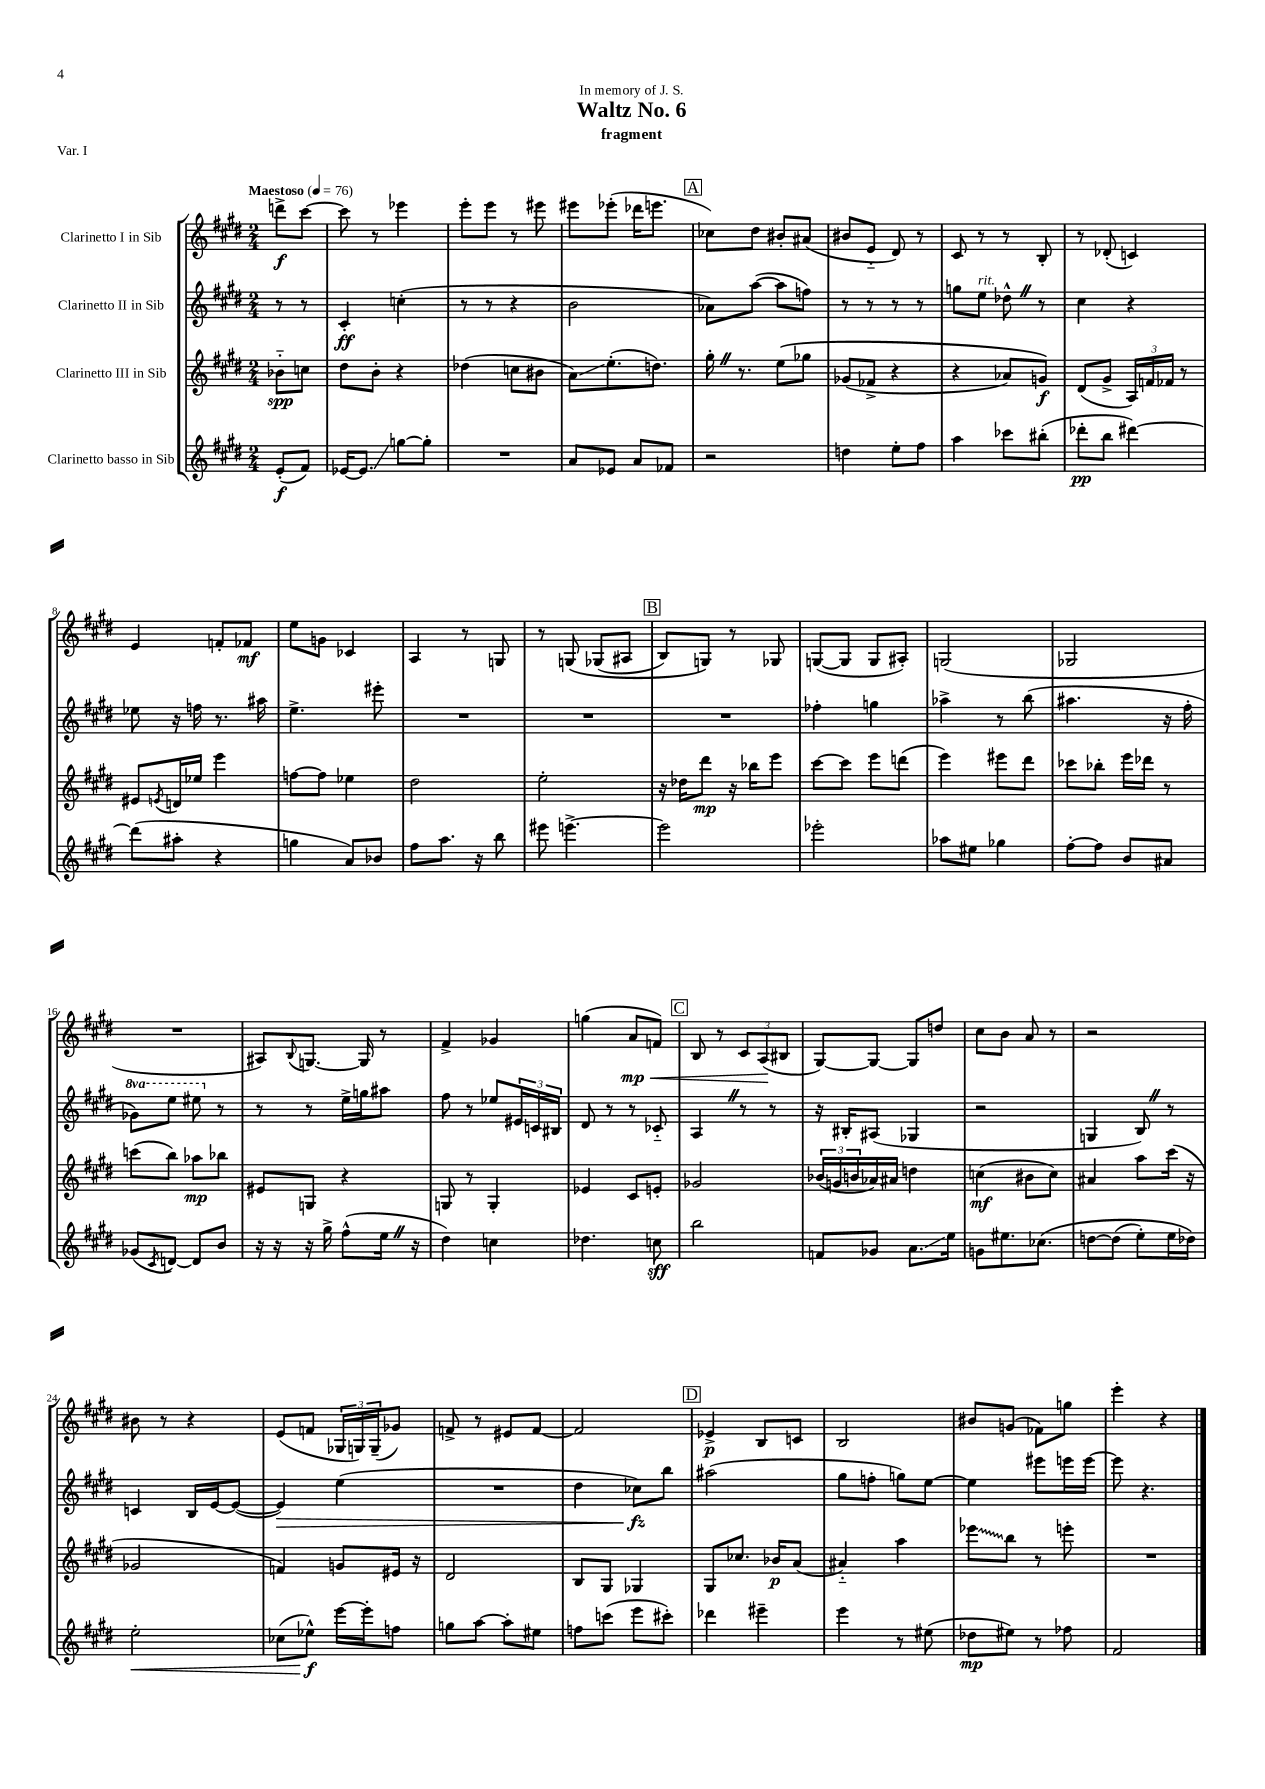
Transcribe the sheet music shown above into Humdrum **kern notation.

**kern	**kern	**kern	**kern
*staff4	*staff3	*staff2	*staff1
*clefG2	*clefG2	*clefG2	*clefG2
*k[f#c#g#d#]	*k[f#c#g#d#]	*k[f#c#g#d#]	*k[f#c#g#d#]
*M2/4	*M2/4	*M2/4	*M2/4
*MM76	*MM76	*MM76	*MM76
(8e'/L	8b-'~\L	8r	8ddd^\L
8f#/J)	8cc\J	8r	[8ccc#\J
=	=	=	=
[16e-/LK	8dd#\L	4c#'/	8ccc#\]
8.e-/]J	.	.	.
.	8b'\J	.	8r
[8gg\L	4r	(4cc'\	4eee-\
8gg'\]J	.	.	.
=	=	=	=
2r	(4dd-\	8r	8eee'\L
.	.	8r	8eee\J
.	8cc\L	4r	8r
.	8b#\J	.	8eee#\
=	=	=	=
8a/L	8a\L)	2b\	8eee#\L
8e-/J	(8.ee'\	.	(8eee-'\J
8a/L	.	.	16ddd-\LK
.	8.dd\J)	.	8.eee\J
8f-/J	.	.	.
=	=	=	=
2r	16gg#'\	8a-\L)	8cc-\L)
.	8.r	.	.
.	.	([8aa\J	8dd#\J
.	&(8ee\L	8aa\]L	8b#'/L
.	8gg-\J	8ff\J)	(8a#/J
=	=	=	=
4dd\	(8g-/L	8r	8b#/L
.	8f-^/J	8r	8e'~/J
8ee'\L	4r	8r	8d#/)
8ff#\J	.	8r	8r
=	=	=	=
4aa\	4r	8gg\L	8c#/
.	.	8ee\J	8r
8ccc-\L	8a-/L)	8dd-^^\	8r
(8bb#'\J	8g/J&)	8r	8B'/
=	=	=	=
8ddd-'\L	(8d#/L	4cc#\	8r
8bb\J	8g#^/J	.	(8d-'/
[4ddd#\)	24A/LL)	4r	4c/)
.	24f/	.	.
.	24f-/JJ	.	.
.	8r	.	.
=	=	=	=
(8ddd#\]L	8e#/L	8ee-\	4e/
.	8qe/	.	.
8aa#'\J	16d/L	16r	.
.	16ee-/JJ	16ff\	.
4r	4eee\	8.r	8f'/L
.	.	.	8f-/J
.	.	16aa#\	.
=	=	=	=
4gg\	[8ff\L	4.ee^\	8ee\L
.	8ff\]J	.	8g\J
8a/L)	4ee-\	.	4c-/
8b-/J	.	8eee#'\	.
=	=	=	=
8ff#\L	2dd#\	2r	4A/
8.aa\J	.	.	.
.	.	.	8r
16r	.	.	.
8bb\	.	.	8G/
=	=	=	=
8eee#\	2ee'\	2r	8r
[4.eee^\	.	.	&(8G/
.	.	.	(8G-/L
.	.	.	8A#/J
=	=	=	=
2eee\]	16r	2r	8B/L)
.	16dd-\LK	.	.
.	8ddd#\J	.	8G/J&)
.	16r	.	8r
.	16bb-\LK	.	.
.	8eee\J	.	8G-/
=	=	=	=
2eee-'\	[8ccc#\L	4ff-'\	([8G/L
.	8ccc#\]J	.	8G/]J
.	8eee\L	4gg\	8G/L
.	(8ddd\J	.	8A#'/J)
=	=	=	=
8aa-\L	4eee\)	4aa-^\	(2G/
8ee#\J	.	.	.
4gg-\	8eee#\L	8r	.
.	8ddd#\J	(8bb\	.
=	=	=	=
[8ff#'\L	8ccc-\L	4.aa#\	2G-/
8ff#\]J	8bb-'\J	.	.
8b/L	16eee\LL	.	.
.	16ddd-\JJ	.	.
8a#/J	8r	16r	.
.	.	16ff#'\	.
=	=	=	=
(8g-/L	(8ccc\L	8gg-\L)	2r
8qc#/	.	.	.
[8d/J)	8bb\J)	8eee\J	.
8d/]L	8aa-\L	8eee#\	.
8b/J	8bb-\J	8r	.
=	=	=	=
16r	8e#/L	8r	8A#/L)
16r	.	.	.
.	.	.	8qqB/
16r	8G/J	8r	[8.G/J
16gg#^\	.	.	.
(8ff#^^\L	4r	16ee^\LL	.
.	.	16gg\J	16G/]
16ee\Jk	.	8aa#\J	8r
16r	.	.	.
=	=	=	=
4dd#\)	8G/	8ff#\	4f#^/
.	8r	8r	.
4cc\	4G'/	8ee-/L	4g-/
.	.	24e#/L	.
.	.	24c/	.
.	.	24B#/JJ	.
=	=	=	=
4.dd-\	4e-/	8d#/	(4gg\
.	.	8r	.
.	8c#/L	8r	8a/L
8cc\	8e'/J	8c-'~/	8f/J)
=	=	=	=
2bb\	2g-/	4A/	8B/
.	.	.	8r
.	.	8r	12c#/L
.	.	.	(12A/
.	.	8r	.
.	.	.	12B#/J
=	=	=	=
8f/L	(24b-/LL	16r	[8G#/L)
.	24g/	.	.
.	.	16B#'/LK	.
.	24b/	.	.
8g-/J	16a-/)	(8A#/J	8G#/_J
.	16a#/JJ	.	.
8.a\L	4dd\	4G-/	8G#/]L
.	.	.	8dd/J
16ee\Jk	.	.	.
=	=	=	=
8g\L	(4cc\	2r	8cc#\L
8.ee#\	.	.	8b\J
.	8b#\L	.	8a/
&(8.cc-\J	.	.	.
.	8cc\J)	.	8r
=	=	=	=
[8dd\L	4a#/	4G/	2r
(8dd\]J	.	.	.
8ee'\L)	8aa\L	8B/)	.
16ee\L	(16ccc#\Jk	8r	.
16dd-\JJ&)	16r	.	.
=	=	=	=
2ee'\	2g-/	4c/	8b#\
.	.	.	8r
.	.	16B/LL	4r
.	.	[16e/J	.
.	.	(8e/_J	.
=	=	=	=
(8cc-\L	4f/)	4e/])	(8e/L
8ee-^^\J)	.	.	8f/J
[16eee\LL	8g/L	(4ee\	24G-/LL
.	.	.	24G/)
16eee'\]J	.	.	.
.	.	.	(24G~/J
8ff\J	16e#/Jk	.	8g-/J)
.	16r	.	.
=	=	=	=
8gg\L	2d#/	2r	8f^/
[8aa\J	.	.	8r
8aa'\]L	.	.	8e#/L
8ee#\J	.	.	[8f/J
=	=	=	=
8ff\L	8B/L	4dd#\	2f/]
(8ccc\J	8G#/J	.	.
8eee\L	4G-/	8cc-\L)	.
8ccc#'\J)	.	8bb\J	.
=	=	=	=
4ddd-\	8G#/L	(2aa#\	4e-^/
.	8.cc-/J	.	.
4eee#~\	.	.	8B/L
.	16b-/LK	.	.
.	(8a/J	.	8c/J
=	=	=	=
4eee\	4a#'~/)	8gg#\L	2B/
.	.	8ff'\J	.
8r	4aa\	8gg\L)	.
(8ee#\	.	[8ee\J	.
=	=	=	=
8dd-\L	8eee-\L	4ee\]	8b#/L
8ee#\J)	8bb\J	.	(8g/J
8r	8r	8eee#\L	8f-\L)
8ff-\	8eee'\	16eee\L	8gg\J
.	.	[16eee\JJ	.
=	=	=	=
2f#/	2r	8eee\]	4eee'\
.	.	4.r	.
.	.	.	4r
==	==	==	==
*-	*-	*-	*-
